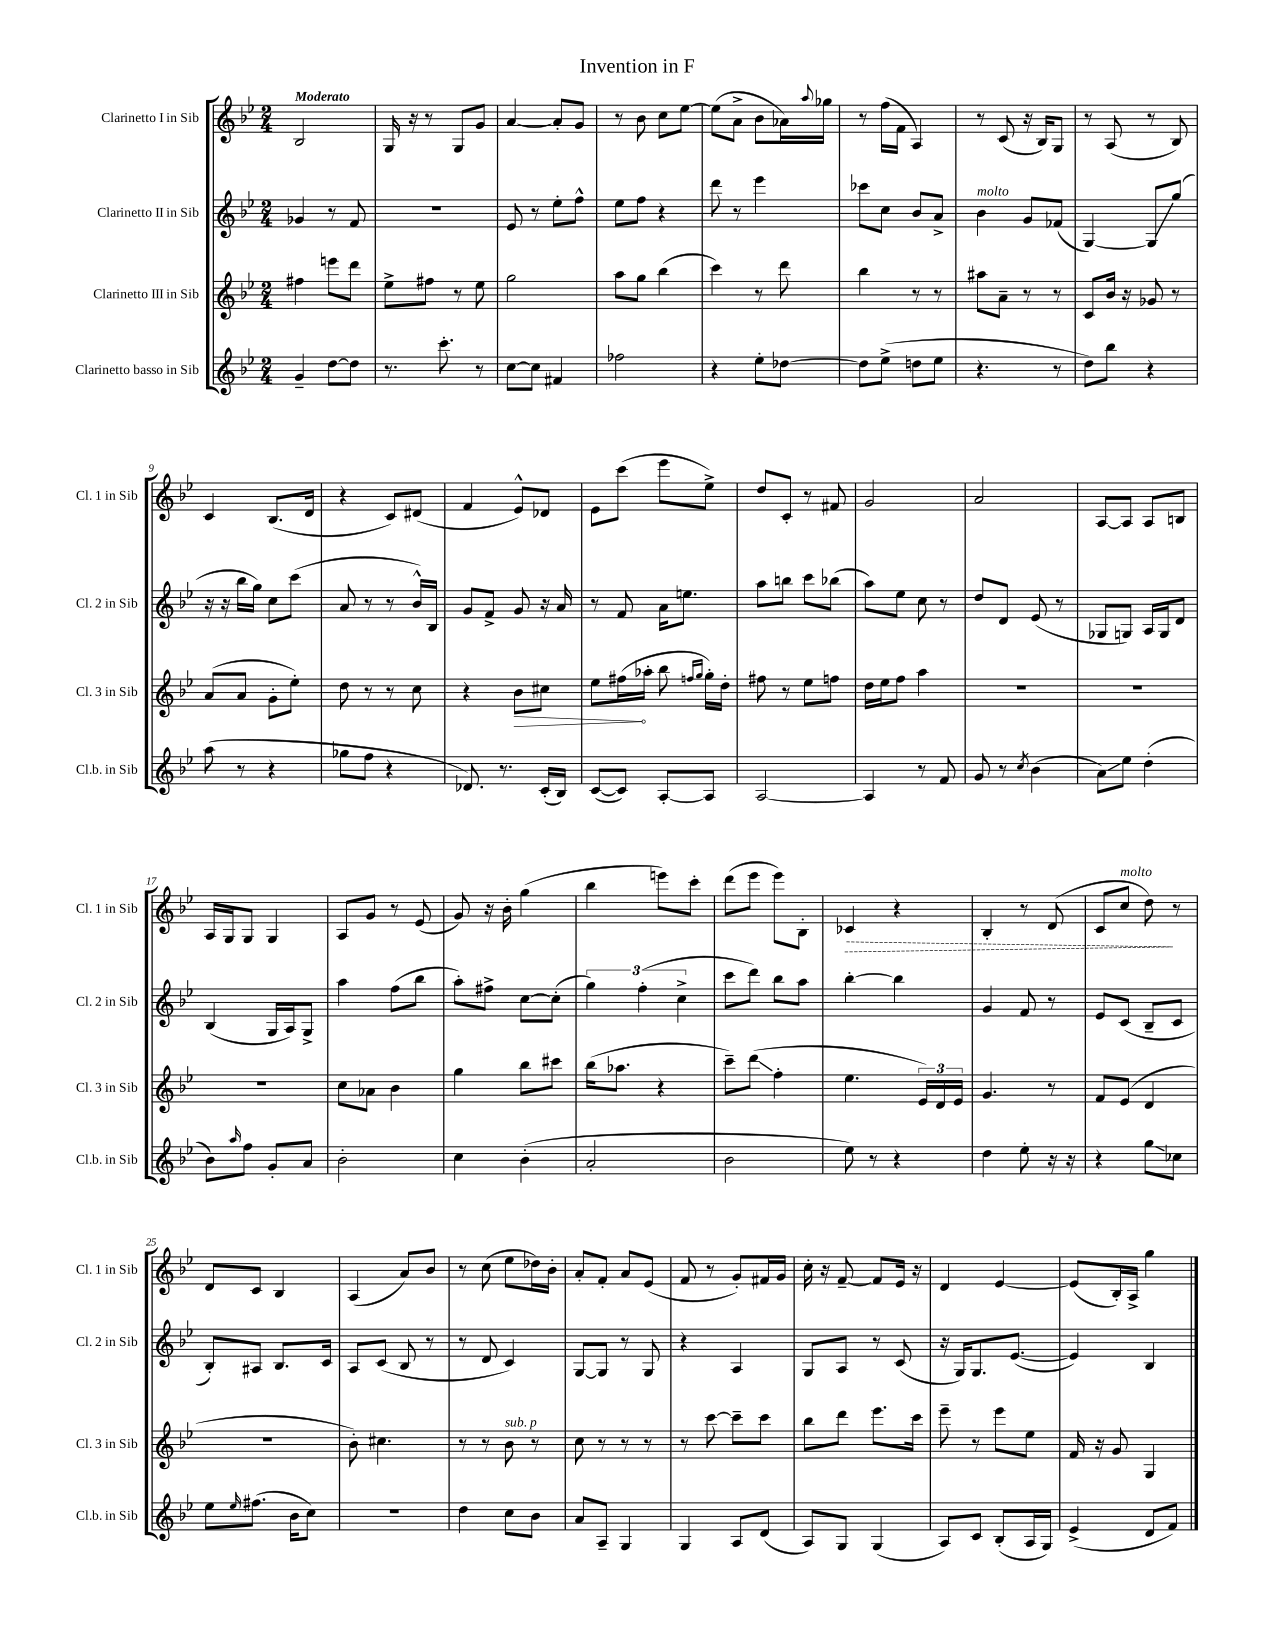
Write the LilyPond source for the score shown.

\header { title = "Invention in F" }
<<
\new StaffGroup <<
\new Staff = "s0" \with { instrumentName = "Clarinetto I in Sib" shortInstrumentName = "Cl. 1 in Sib" } {
    \clef treble \key bes \major \numericTimeSignature \time 2/4 \tempo "Moderato"
    bes2 |
    g16 r16 r8 g8 g'8 |
    a'4~ a'8-. g'8 |
    r8 bes'8 c''8 ees''8~ |
    ees''8( a'8-> bes'8 aes'16) \appoggiatura { a''8 } ges''16 |
    r8 f''16( f'16 a4) |
    r8 c'8( r16 bes16) g8 |
    r8 a8( r8 bes8) |
    c'4 bes8.( d'16 |
    r4 c'8) dis'8( |
    f'4 ees'8-^) des'8 |
    ees'8 c'''8( ees'''8 ees''8->) |
    d''8 c'8-. r8 fis'8 |
    g'2 |
    a'2 |
    a8~ a8 a8 b8 |
    a16 g16 g8 g4 |
    a8 g'8 r8 ees'8( |
    g'8) r16 bes'16-. g''4( |
    bes''4 e'''8) c'''8-. |
    d'''8( ees'''8 ees'''8) bes8-. |
    \once \override Hairpin.style = #'dashed-line ces'4\> r4 |
    bes4-. r8 d'8( |
    c'8 c''8^\markup { \italic "molto" } d''8\!) r8 |
    d'8 c'8 bes4 |
    a4( a'8) bes'8 |
    r8 c''8( ees''8 des''16) bes'16-. |
    a'8-. f'8-. a'8 ees'8( |
    f'8 r8 g'8-.) fis'16 g'16 |
    c''16-. r16 f'8~-- f'8 ees'16 r16 |
    d'4 ees'4~ |
    ees'8( bes16-.) a16-> g''4 \bar "|." |
}
\new Staff = "s1" \with { instrumentName = "Clarinetto II in Sib" shortInstrumentName = "Cl. 2 in Sib" } {
    \clef treble \key bes \major \numericTimeSignature \time 2/4
    ges'4 r8 f'8 |
    R2 |
    ees'8 r8 ees''8-. f''8-^ |
    ees''8 f''8 r4 |
    d'''8 r8 ees'''4 |
    ces'''8 c''8 bes'8 a'8-> |
    bes'4^\markup { \italic "molto" } g'8 fes'8( |
    g4~) g8\glissando g''8( |
    r16 r16 bes''16 g''16) c''8 c'''8( |
    a'8 r8 r8 bes'16-^) bes16 |
    g'8 f'8-> g'8 r16 a'16 |
    r8 f'8 a'16 e''8. |
    a''8 b''8 c'''8 bes''8( |
    a''8) ees''8 c''8 r8 |
    d''8 d'8 ees'8( r8 |
    ges8 g8) a16 g16 d'8 |
    bes4( g16 a16) g8-> |
    a''4 f''8( bes''8 |
    a''8-.) fis''8-> c''8~ c''8-.( |
    \tuplet 3/2 { g''4) f''4-.( c''4-> } |
    c'''8 d'''8) bes''8 a''8 |
    bes''4~-. bes''4 |
    g'4 f'8 r8 |
    ees'8 c'8( bes8-- c'8 |
    bes8-.) ais8 bes8. c'16 |
    a8 c'8( bes8 r8 |
    r8 d'8 c'4) |
    g8~ g8 r8 g8 |
    r4 a4 |
    g8 a8 r8 c'8( |
    r16 g16) g8. ees'8.~( |
    ees'4) bes4 \bar "|." |
}
\new Staff = "s2" \with { instrumentName = "Clarinetto III in Sib" shortInstrumentName = "Cl. 3 in Sib" } {
    \clef treble \key bes \major \numericTimeSignature \time 2/4
    fis''4 e'''8 d'''8 |
    ees''8-> fis''8 r8 ees''8 |
    g''2 |
    a''8 g''8 bes''4( |
    c'''4) r8 d'''8 |
    bes''4 r8 r8 |
    ais''8 a'8-- r8 r8 |
    c'8 bes'16 r16 ges'8 r8 |
    a'8( a'8 g'8-. ees''8-.) |
    d''8 r8 r8 c''8 |
    r4 \once \override Hairpin.circled-tip = ##t bes'8\> cis''8 |
    ees''8 fis''16\!( aes''16-. bes''8 \grace { f''16 g''16 } g''16-.) d''16-. |
    fis''8 r8 ees''8 f''8 |
    d''16 ees''16 f''8 a''4 |
    R2 |
    R2 |
    R2 |
    c''8 aes'8 bes'4 |
    g''4 bes''8 cis'''8 |
    bes''16( aes''8. r4 |
    c'''8--) d'''8\glissando( f''4-. |
    ees''4. \tuplet 3/2 { ees'16) d'16 ees'16 } |
    g'4. r8 |
    f'8 ees'8( d'4 |
    r2 |
    bes'8-.) cis''4. |
    r8 r8 bes'8^\markup { \italic "sub. p" } r8 |
    c''8 r8 r8 r8 |
    r8 c'''8~ c'''8-- c'''8 |
    bes''8 d'''8 ees'''8. c'''16 |
    ees'''8-- r8 ees'''8 ees''8 |
    f'16 r16 g'8 g4 \bar "|." |
}
\new Staff = "s3" \with { instrumentName = "Clarinetto basso in Sib" shortInstrumentName = "Cl.b. in Sib" } {
    \clef treble \key bes \major \numericTimeSignature \time 2/4
    g'4-- d''8~ d''8 |
    r8. c'''8.-. r8 |
    c''8~ c''8 fis'4 |
    fes''2 |
    r4 ees''8-. des''8~ |
    des''8 ees''8->( d''8 ees''8 |
    r4. r8 |
    d''8) bes''8 r4 |
    a''8( r8 r4 |
    ges''8 f''8 r4 |
    des'8.) r8. c'16-.( bes16) |
    c'8~( c'8) a8~-. a8 |
    a2~ |
    a4 r8 f'8 |
    g'8 r8 \acciaccatura { c''8 } bes'4( |
    a'8\glissando) ees''8 d''4-.( |
    bes'8) \grace { a''16 } f''8 g'8-. a'8 |
    bes'2-. |
    c''4 bes'4-.( |
    a'2-. |
    bes'2 |
    ees''8) r8 r4 |
    d''4 ees''8-. r16 r16 |
    r4 g''8\glissando ces''8 |
    ees''8 \grace { ees''16 } fis''8.( bes'16 c''8) |
    r2 |
    d''4 c''8 bes'8 |
    a'8 a8-- g4 |
    g4 a8 d'8( |
    a8) g8 g4( |
    a8) c'8 bes8-.( a16 g16) |
    ees'4->( d'8 f'8) \bar "|." |
}
>>
>>
